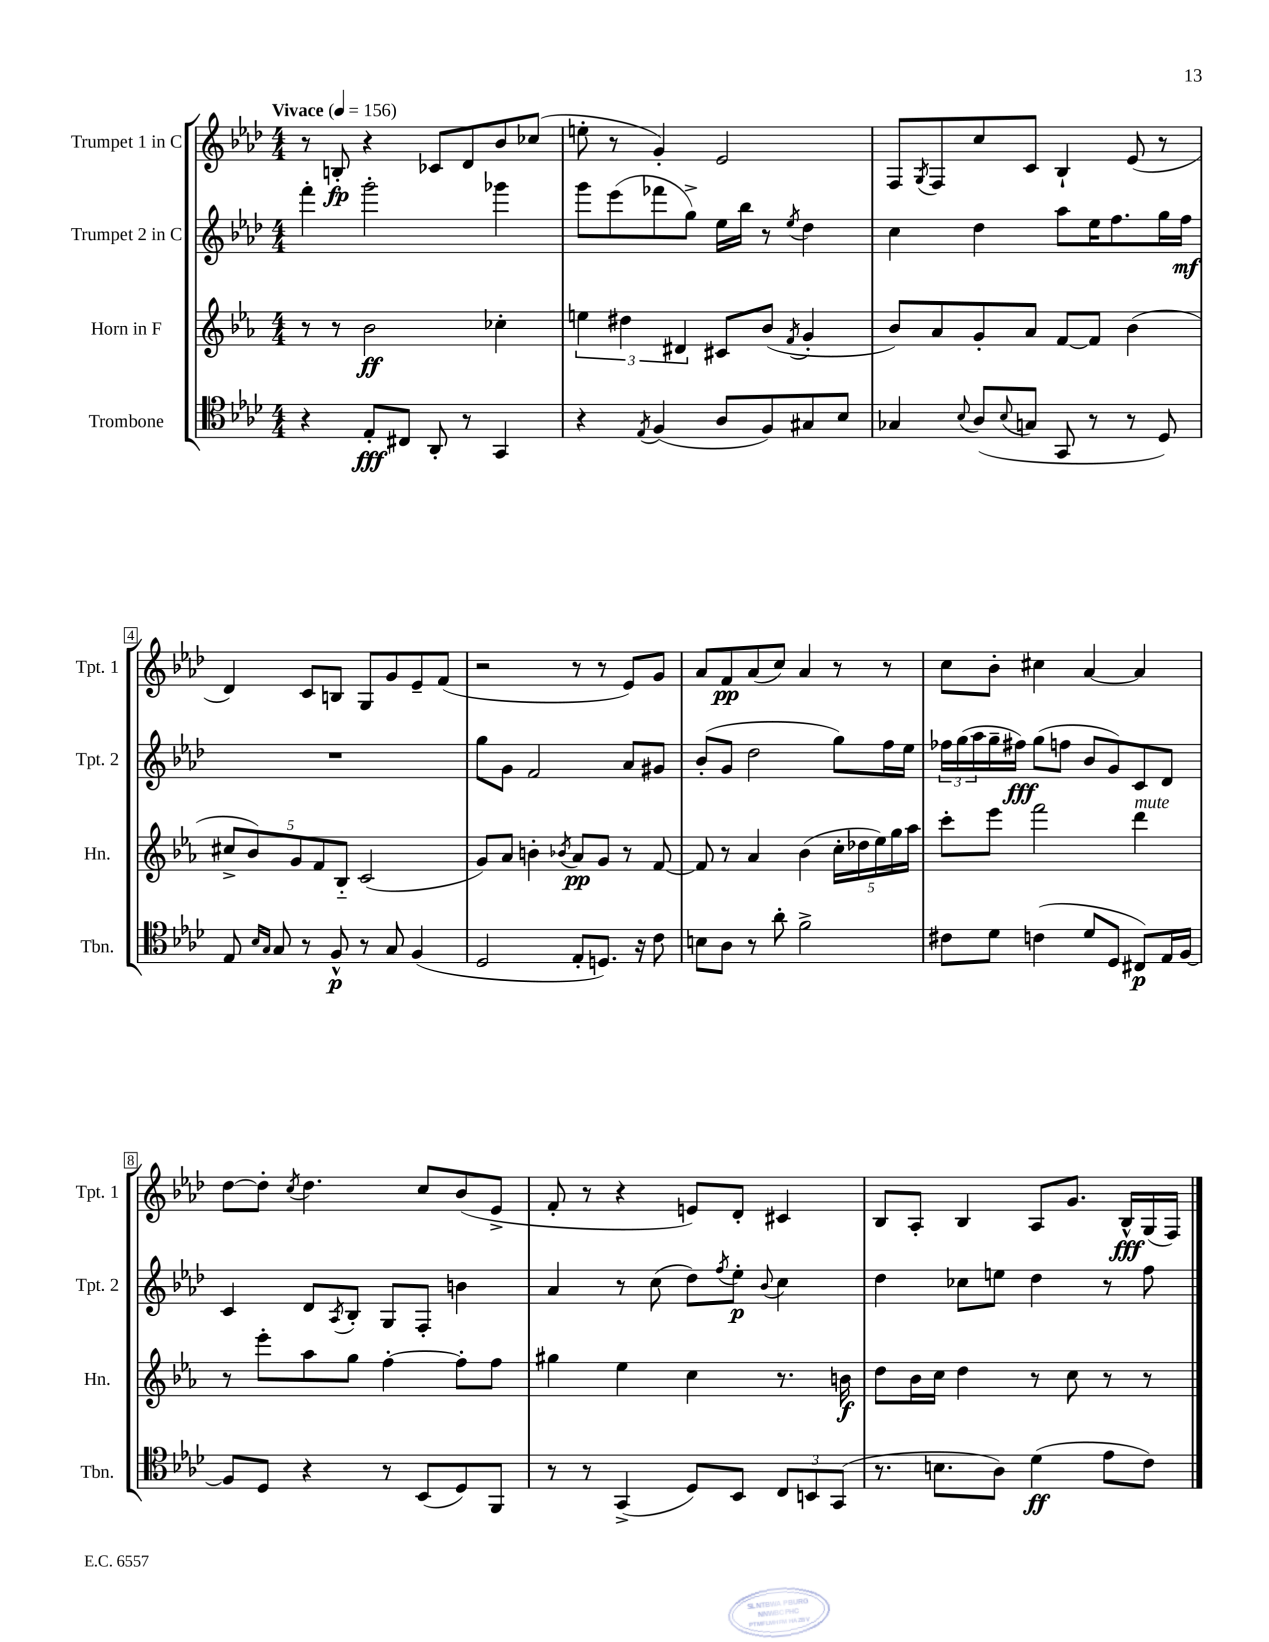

**kern	**kern	**kern	**kern
*staff4	*staff3	*staff2	*staff1
*clefC4	*clefG2	*clefG2	*clefG2
*k[b-e-a-d-]	*k[b-e-a-]	*k[b-e-a-d-]	*k[b-e-a-d-]
*M4/4	*M4/4	*M4/4	*M4/4
*MM156	*MM156	*MM156	*MM156
4r	8r	4fff'\	8r
.	8r	.	8B'/
8E-'/L	2b-\	2ggg'\	4r
8C#/J	.	.	.
8AA-'/	.	.	8c-/L
8r	.	.	8d-/
4GG/	4cc-'\	4ggg-\	8b-/
.	.	.	(8cc-/J
=	=	=	=
4r	6ee\	8ggg\L	8ee'\
.	.	(8eee-\	8r
.	6dd#\	.	.
8qE-/	.	.	.
(4F/	.	8fff-\	4g'/)
.	6d#/	.	.
.	.	8gg^\J)	.
8A-/L	8c#/L	16ee-\LL	2e-/
.	.	16bb-\JJ	.
8F/)	(8b-/J	8r	.
.	8qf/	8qee-/	.
8G#/	4g'/	4dd-\	.
8B-/J	.	.	.
=	=	=	=
4G-/	8b-/L)	4cc\	8F/L
.	.	.	8qG/
.	8a-/	.	8F/
8qqB-/	.	.	.
(8A-/L	8g'/	4dd-\	8cc/
8qqB-/	.	.	.
8G/J	8a-/J	.	8c/J
8GG/	[8f/L	8aa-\L	4B-`/
8r	8f/]J	16ee-\K	.
.	.	8.ff\	.
8r	(4b-\	.	(8e-/
8D-/)	.	16gg\L	8r
.	.	16ff\JJ	.
=	=	=	=
8E-/	10cc#^/L	1r	4d-/)
.	10b-/)	.	.
16qqB-/LL	.	.	.
16qqG/JJ	.	.	.
8G/	.	.	.
.	10g/	.	.
8r	.	.	8c/L
.	10f/	.	.
8F^^/	.	.	8B/J
.	10B-'~/J	.	.
8r	(2c/	.	8G/L
8G/	.	.	8g/
(4F/	.	.	8e-~/
.	.	.	(8f/J
=	=	=	=
2D-/	8g/L)	8gg\L	2r
.	8a-/J	8g\J	.
.	4b'\	2f/	.
.	8qb-/	.	.
8E-'/L	8a-/L	.	8r
8.D/J)	8g/J	.	8r
.	8r	8a-/L	8e-/L)
16r	.	.	.
8c\	[8f/	8g#/J	8g/J
=	=	=	=
8B\L	8f/]	(8b-'/L	8a-/L
8A-\J	8r	8g/J	8f/
8r	4a-/	2dd-\	(8a-/
8a-'\	.	.	8cc/J)
2f^\	(4b-\	.	4a-/
.	20cc'\LL	8gg\L)	8r
.	20dd-\	.	.
.	20ee-\)	.	.
.	.	16ff\L	8r
.	20gg\	.	.
.	.	16ee-\JJ	.
.	20aa-\JJ	.	.
=	=	=	=
8c#\L	8ccc'\L	24ff-\LL	8cc\L
.	.	(24gg\	.
.	.	24aa-\	.
8d-\J	8eee-\J	16gg~\	8b-'\J
.	.	16ff#\JJ)	.
(4c\	2fff\	(8gg\L	4cc#\
.	.	8ff\J	.
8d-/L	.	8b-/L	[4a-/
8D-/J	.	8g/)	.
8C#/L)	4ddd\	8c/	4a-/]
16E-/L	.	8d-/J	.
[16F/JJ	.	.	.
=	=	=	=
8F/]L	8r	4c/	[8dd-\L
8D-/J	8eee-'\L	.	8dd-'\]J
.	.	.	8qcc/
4r	8aa-\	8d-/L	4.dd-\
.	.	8qA-/	.
.	8gg\J	8B-'/J	.
8r	[4ff'\	8G/L	.
(8BB-/L	.	8F'/J	8cc/L
8D-/)	8ff'\]L	4b\	(8b-/
8FF/J	8ff\J	.	8e-^/J
=	=	=	=
8r	4gg#\	4a-/	8f'/
8r	.	.	8r
(4GG^/	4ee-\	8r	4r
.	.	(8cc\	.
8D-/L)	4cc\	8dd-\L)	8e/L)
.	.	8qff/	.
8BB-/J	.	8ee-'\J	8d-'/J
.	.	8qqb-/	.
12C/L	8.r	4cc\	4c#/
12BB/	.	.	.
(12GG/J	.	.	.
.	16b\	.	.
=	=	=	=
8.r	8dd\L	4dd-\	8B-/L
.	16b-\L	.	8A-'/J
8.B\L	16cc\JJ	.	.
.	4dd\	8cc-\L	4B-/
8A-\J)	.	8ee\J	.
(4d-\	8r	4dd-\	8A-/L
.	8cc\	.	8.g/J
8e-\L	8r	8r	.
.	.	.	16B-^^/LL
8c\J)	8r	8ff\	(16G/
.	.	.	16F/JJ)
==	==	==	==
*-	*-	*-	*-
